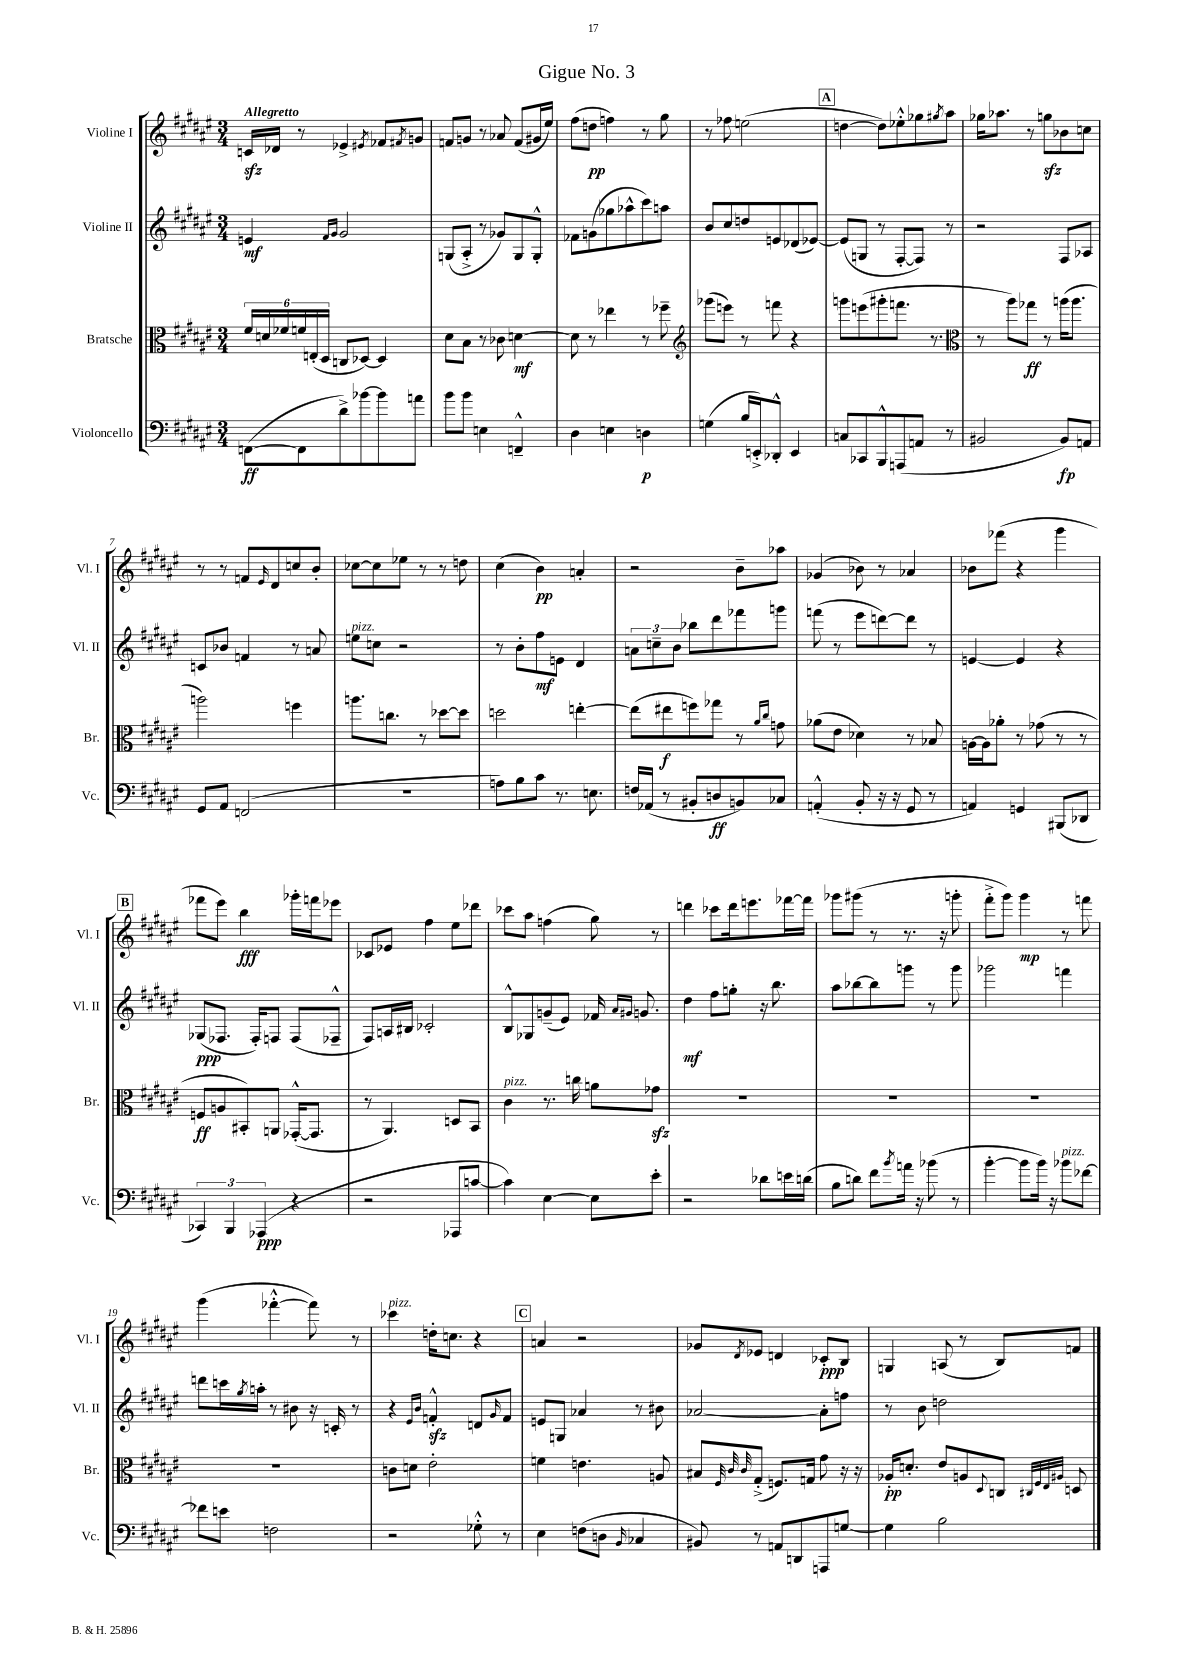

**kern	**dynam	**kern	**dynam	**kern	**dynam	**kern	**dynam
*part4	*part4	*part3	*part3	*part2	*part2	*part1	*part1
*staff4	*staff4	*staff3	*staff3	*staff2	*staff2	*staff1	*staff1
*I"Violoncello	*	*I"Bratsche	*	*I"Violine II	*	*I"Violine I	*
*I'Vc.	*	*I'Br.	*	*I'Vl. II	*	*I'Vl. I	*
*clefF4	*	*clefC3	*	*clefG2	*	*clefG2	*
*k[f#c#g#d#a#e#]	*	*k[f#c#g#d#a#e#]	*	*k[f#c#g#d#a#e#]	*	*k[f#c#g#d#a#e#]	*
*M3/4	*	*M3/4	*	*M3/4	*	*M3/4	*
=1	=1	=1	=1	=1	=1	=1	=1
!	!	!	!	!	!	!LO:TX:a:B:t=Allegretto	!
([8FFn\L	ff	24f#/LL	.	4en/	mf	16cnzz/LL	.
.	.	24dn/	.	.	.	.	.
.	.	.	.	.	.	16d-X/JJ	.
.	.	24f-X/	.	.	.	.	.
8FF\]	.	24fn/	.	.	.	8r	.
.	.	(24En'/	.	.	.	.	.
.	.	24D#/JJ	.	.	.	.	.
.	.	.	.	16qqf#/LL	.	.	.
.	.	.	.	16qqg#/JJ	.	.	.
8d#^\)	.	8Cn/L	.	2g#/	.	4e-X^/	.
[8b-X\	.	[8D-X/J)	.	.	.	.	.
.	.	.	.	.	.	8qe#X/	.
8b-\]	.	4D-/]	.	.	.	8f-X/L	.
.	.	.	.	.	.	8qf#X/	.
8an\J	.	.	.	.	.	8gn/J	.
=2	=2	=2	=2	=2	=2	=2	=2
8b\L	.	8d#\L	.	(8Gn/L	.	8fn/L	.
8b\J	.	8B\J	.	8A#'^/J	.	8gn/J	.
4En\	.	8r	.	8r	.	8r	.
.	.	8c-X\	.	8g-X/L)	.	8a-X/	.
4FFn~^^/	.	[4dn\	mf	8G/	.	(8f/L	.
.	.	.	.	8G'^^/J	.	16g#X/L	.
.	.	.	.	.	.	16ee#/JJ)	.
=3	=3	=3	=3	=3	=3	=3	=3
4D#\	.	8d\]	.	8f-X\L	.	(8ff#\L	.
.	.	8r	.	(8gn\	.	8ddn\J	pp
4En\	.	4ee-X\	.	8gg-X\	.	4ffn\)	.
.	.	.	.	8aa-X^^\	.	.	.
4Dn\	p	8r	.	8ccc#\)	.	8r	.
.	.	8ff-X~\	.	8aan\J	.	8gg#\	.
=4	=4	=4	=4	=4	=4	=4	=4
*	*	*clefG2	*	*	*	*	*
(4Gn\	.	(8ggg-X\L	.	8b/L	.	8r	.
.	.	8eeen\J)	.	8cc#/	.	8ff-X\	.
16B/LL	.	8r	.	8ddn/	.	(2een\	.
16EEn'^/J)	.	.	.	.	.	.	.
8DD-X'^^/J	.	8fffn\	.	8en/	.	.	.
4EE/	.	4r	.	(8d-X/	.	.	.
.	.	.	.	[8e-X/J)	.	.	.
!!LO:REH:place=s1:t=A
=5	=5	=5	=5	=5	=5	=5	=5
8Cn/L	.	8gggn\L	.	(8e-/L]	.	[4ddn\	.
8CC-X/	.	(8eeen\	.	8Gn/J	.	.	.
8BBB^^/	.	8ggg#X'\	.	8r	.	8dd\L])	.
(8AAAn/	.	8.fffn\J	.	[8F#'/L	.	8ee-X'^^\	.
8AAn/J	.	.	.	8F#/J])	.	8gg-X\	.
.	.	8.r	.	.	.	.	.
.	.	.	.	.	.	8qgg#X/	.
8r	.	.	.	8r	.	8aa#\J	.
=6	=6	=6	=6	=6	=6	=6	=6
*	*	*clefC3	*	*	*	*	*
2BB#X/	.	8r	.	2r	.	16gg-X\KL	.
.	.	.	.	.	.	8.aa-X\J	.
.	.	8aa#\L)	.	.	.	.	.
.	.	8gg-X\J	ff	.	.	8r	.
.	.	8r	.	.	.	8ggnzz\L	.
8BB#/L)	fp	(16aan\KL	.	8F#/L	.	8b-X\	.
.	.	8.aa\J	.	.	.	.	.
8AAn/J	.	.	.	8A-X/J	.	8ccn\J	.
!!LO:LB:g=z
=7	=7	=7	=7	=7	=7	=7	=7
8GG#/L	.	2aan\)	.	8cn/L	.	8r	.
8AA#/J	.	.	.	8b-X/J	.	8r	.
(2FFn/	.	.	.	4fn/	.	8fn/L	.
.	.	.	.	.	.	16qqe#/	.
.	.	.	.	.	.	8d#/	.
.	.	4ffn\	.	8r	.	8ccn/	.
.	.	.	.	8an/	.	8b'/J	.
=8	=8	=8	=8	=8	=8	=8	=8
!	!	!	!	!LO:TX:a:i:t=pizz.	!	!	!
2.r	.	8.aan\L	.	8een\L	.	[8cc-X\L	.
.	.	.	.	8ccn\J	.	8cc-\]	.
.	.	8.ccn\J	.	.	.	.	.
.	.	.	.	2r	.	8ee-X\J	.
.	.	8r	.	.	.	8r	.
.	.	[8dd-X\L	.	.	.	8r	.
.	.	8dd-\J]	.	.	.	8ddn\	.
=9	=9	=9	=9	=9	=9	=9	=9
8An\L)	.	2ddn\	.	8r	.	(4cc#\	.
8B\	.	.	.	8b'\L	.	.	.
8c#\J	.	.	.	8ff#\	mf	4b\)	pp
8.r	.	.	.	8en\J	.	.	.
.	.	[4een'\	.	4d#/	.	4an'/	.
8.En\	.	.	.	.	.	.	.
=10	=10	=10	=10	=10	=10	=10	=10
16Fn/LL	.	(8ee\L]	.	12an\L	.	2r	.
(16AA-X/JJ	.	.	.	.	.	.	.
.	.	.	.	12ccn~\	.	.	.
8r	.	8ee#X\	f	.	.	.	.
.	.	.	.	12b\J	.	.	.
8BB#X'/L	.	8ffn\)	.	8bb-X\L	.	.	.
8Dn/	ff	8gg-X\J	.	8ddd#\	.	.	.
8BBn/)	.	8r	.	8fff-X\	.	8b~\L	.
.	.	16qqa#/LL	.	.	.	.	.
.	.	16qqcc#/JJ	.	.	.	.	.
8C-X/J	.	8gn\	.	8gggn\J	.	8aa-X\J	.
=11	=11	=11	=11	=11	=11	=11	=11
(4AAn'^^/	.	(8a-X\L	.	(8fffn\	.	(4g-X/	.
.	.	8e#\J	.	8r	.	.	.
8BB'/	.	4d-X\)	.	8eee#\L	.	8b-X\)	.
16r	.	.	.	[8dddn\)	.	8r	.
16r	.	.	.	.	.	.	.
8GG#/	.	8r	.	8ddd\J]	.	4a-X/	.
8r	.	8B-X/	.	8r	.	.	.
=12	=12	=12	=12	=12	=12	=12	=12
4AAn/)	.	[16An\LL	.	[4en/	.	8b-X\L	.
.	.	16A\J]	.	.	.	.	.
.	.	8a-X'\J	.	.	.	(8fff-X\J	.
4GGn/	.	8r	.	4e/]	.	4r	.
.	.	(8g-X\	.	.	.	.	.
(8BBB#X/L	.	8r	.	4r	.	4ggg#\	.
8DD-X/J	.	8r	.	.	.	.	.
!!LO:LB:g=z
!!LO:REH:place=s1:t=B
=13	=13	=13	=13	=13	=13	=13	=13
6CC-X/)	.	8Fn/L	ff	(8G-X/L	ppp	8fff-X\L	.
.	.	8An/	.	8.F-X/J	.	8eee#\J)	.
6BBB/	.	.	.	.	.	.	.
.	.	8BB#X'/)	.	.	.	4bb\	fff
.	.	.	.	16F-'/KL)	.	.	.
(6AAA-X/	ppp	.	.	.	.	.	.
.	.	8AAn/J	.	8Fn/J	.	.	.
4r	.	([16GG-X'^^/KL	.	(8F/L	.	16ggg-X'\LL	.
.	.	8.GG-/J]	.	.	.	16fffn\J	.
.	.	.	.	8F-X~^^/J	.	8eee-X\J	.
=14	=14	=14	=14	=14	=14	=14	=14
2r	.	8r	.	8F#/L)	.	8c-X/L	.
.	.	4.AA#/)	.	16An/L	.	8e-X/J	.
.	.	.	.	16B#X/JJ	.	.	.
.	.	.	.	2c-X'/	.	4ff#\	.
8AAA-X/L	.	8Dn/L	.	.	.	8ee#\L	.
[8cn/J	.	8BB/J	.	.	.	8ddd-X\J	.
=15	=15	=15	=15	=15	=15	=15	=15
!	!	!LO:TX:a:i:t=pizz.	!	!	!	!	!
4c\])	.	4c#\	.	8B^^/L	.	8ccc-X\L	.
.	.	.	.	8G-X/	.	8aa#\J	.
[4E#\	.	8.r	.	(8gn~/	.	(4ffn\	.
.	.	.	.	8e#/J)	.	.	.
.	.	16ccn\	.	.	.	.	.
8E#\L]	.	8an\L	.	16f-X/	.	8gg#\)	.
.	.	.	.	16qqa#/LL	.	.	.
.	.	.	.	16qqg#X/JJ	.	.	.
.	.	.	.	8.gn/	.	.	.
8e#'\J	.	8g-Xzz\J	.	.	.	8r	.
=16	=16	=16	=16	=16	=16	=16	=16
2r	.	2.r	.	4dd#\	mf	4dddn\	.
.	.	.	.	8ff#\L	.	8ccc-X\L	.
.	.	.	.	8ggn'\J	.	16ddd\k	.
.	.	.	.	.	.	8.eeen\	.
8d-X\L	.	.	.	16r	.	.	.
.	.	.	.	8.bb\	.	.	.
16en\L	.	.	.	.	.	[16fff-X\L	.
(16dn\JJ	.	.	.	.	.	16fff-\JJ]	.
=17	=17	=17	=17	=17	=17	=17	=17
8B\L	.	2.r	.	8aa#\L	.	8ggg-X\L	.
8dn\J)	.	.	.	[8bb-X\	.	(8ggg#X\J	.
8f#\L	.	.	.	8bb-\]	.	8r	.
8qb/	.	.	.	.	.	.	.
16an\Jk	.	.	.	8gggn\J	.	8.r	.
16r	.	.	.	.	.	.	.
(8b-X\	.	.	.	8r	.	.	.
.	.	.	.	.	.	16r	.
8r	.	.	.	8ggg\	.	8gggn'\	.
=18	=18	=18	=18	=18	=18	=18	=18
[4b'\	.	2.r	.	2ggg-X\	.	8fff#'^\L	.
.	.	.	.	.	.	8ggg#\J)	.
8b\L]	.	.	.	.	.	4ggg#\	mp
16b\Jk)	.	.	.	.	.	.	.
16r	.	.	.	.	.	.	.
!LO:TX:a:i:t=pizz.	!	!	!	!	!	!	!
8b-X\L	.	.	.	4fffn\	.	8r	.
[8f-X\J	.	.	.	.	.	8fffn\	.
!!LO:LB:g=z
=19	=19	=19	=19	=19	=19	=19	=19
8f-X\L]	.	2.r	.	8dddn\L	.	(4ggg#\	.
8en\J	.	.	.	16cccn\L	.	.	.
.	.	.	.	8qgg#/	.	.	.
.	.	.	.	16aan'\JJ	.	.	.
2Fn\	.	.	.	8r	.	[4fff-X'^^\	.
.	.	.	.	8b#X\	.	.	.
.	.	.	.	16r	.	8fff-\])	.
.	.	.	.	16cn'/	.	.	.
.	.	.	.	8r	.	8r	.
=20	=20	=20	=20	=20	=20	=20	=20
!	!	!	!	!	!	!LO:TX:a:i:t=pizz.	!
2r	.	8cn\L	.	4r	.	4ccc-X\	.
.	.	8dn\J	.	.	.	.	.
.	.	.	.	16qqe#/LL	.	.	.
.	.	.	.	16qqb/JJ	.	.	.
.	.	2e#'\	.	4fnzz'^^/	.	16ddn'\KL	.
.	.	.	.	.	.	8.ccn\J	.
8G-X'^^\	.	.	.	8dn/L	.	4r	.
.	.	.	.	16qqg#/	.	.	.
8r	.	.	.	8f/J	.	.	.
!!LO:REH:place=s1:t=C
=21	=21	=21	=21	=21	=21	=21	=21
4E#\	.	4fn\	.	8en/L	.	4an/	.
.	.	.	.	8Gn/J	.	.	.
(8Fn\L	.	4.en\	.	4a-X/	.	2r	.
8Dn\J	.	.	.	.	.	.	.
16qqBB/	.	.	.	.	.	.	.
4C-X/	.	.	.	8r	.	.	.
.	.	8An/	.	8b#X\	.	.	.
=22	=22	=22	=22	=22	=22	=22	=22
8BB#X/)	.	8B#X/L	.	[2a-X/	.	8g-X/L	.
.	.	32qqF#/	.	.	.	.	.
.	.	32qqc#/	.	.	.	.	.
.	.	32qqc#/	.	.	.	8qd#/	.
8r	.	(8G#'^/J	.	.	.	8e-X/J	.
8AAn/L	.	8.Fn/L)	.	.	.	4dn/	.
8DDn/	.	.	.	.	.	.	.
.	.	16Gn/Jk	.	.	.	.	.
8AAAn/	.	8g#\	.	8a-'\L]	.	8c-X'/L	ppp
[8Gn/J	.	16r	.	8ffn\J	.	8B/J	.
.	.	16r	.	.	.	.	.
=23	=23	=23	=23	=23	=23	=23	=23
4G\]	.	16A-X'/KL	pp	8r	.	4Gn/	.
.	.	8.dn'/J	.	.	.	.	.
.	.	.	.	8b\	.	.	.
2B\	.	8e#/L	.	2ddn\	.	(8An/	.
.	.	8An/	.	.	.	8r	.
.	.	8qqD#/	.	.	.	.	.
.	.	8Cn/J	.	.	.	8B/L)	.
.	.	32qqC#X/LLL	.	.	.	.	.
.	.	32qqF#/	.	.	.	.	.
.	.	32qqE#/	.	.	.	.	.
.	.	32qqA#X/JJJ	.	.	.	.	.
.	.	8Dn/	.	.	.	8fn/J	.
==	==	==	==	==	==	==	==
*-	*-	*-	*-	*-	*-	*-	*-
